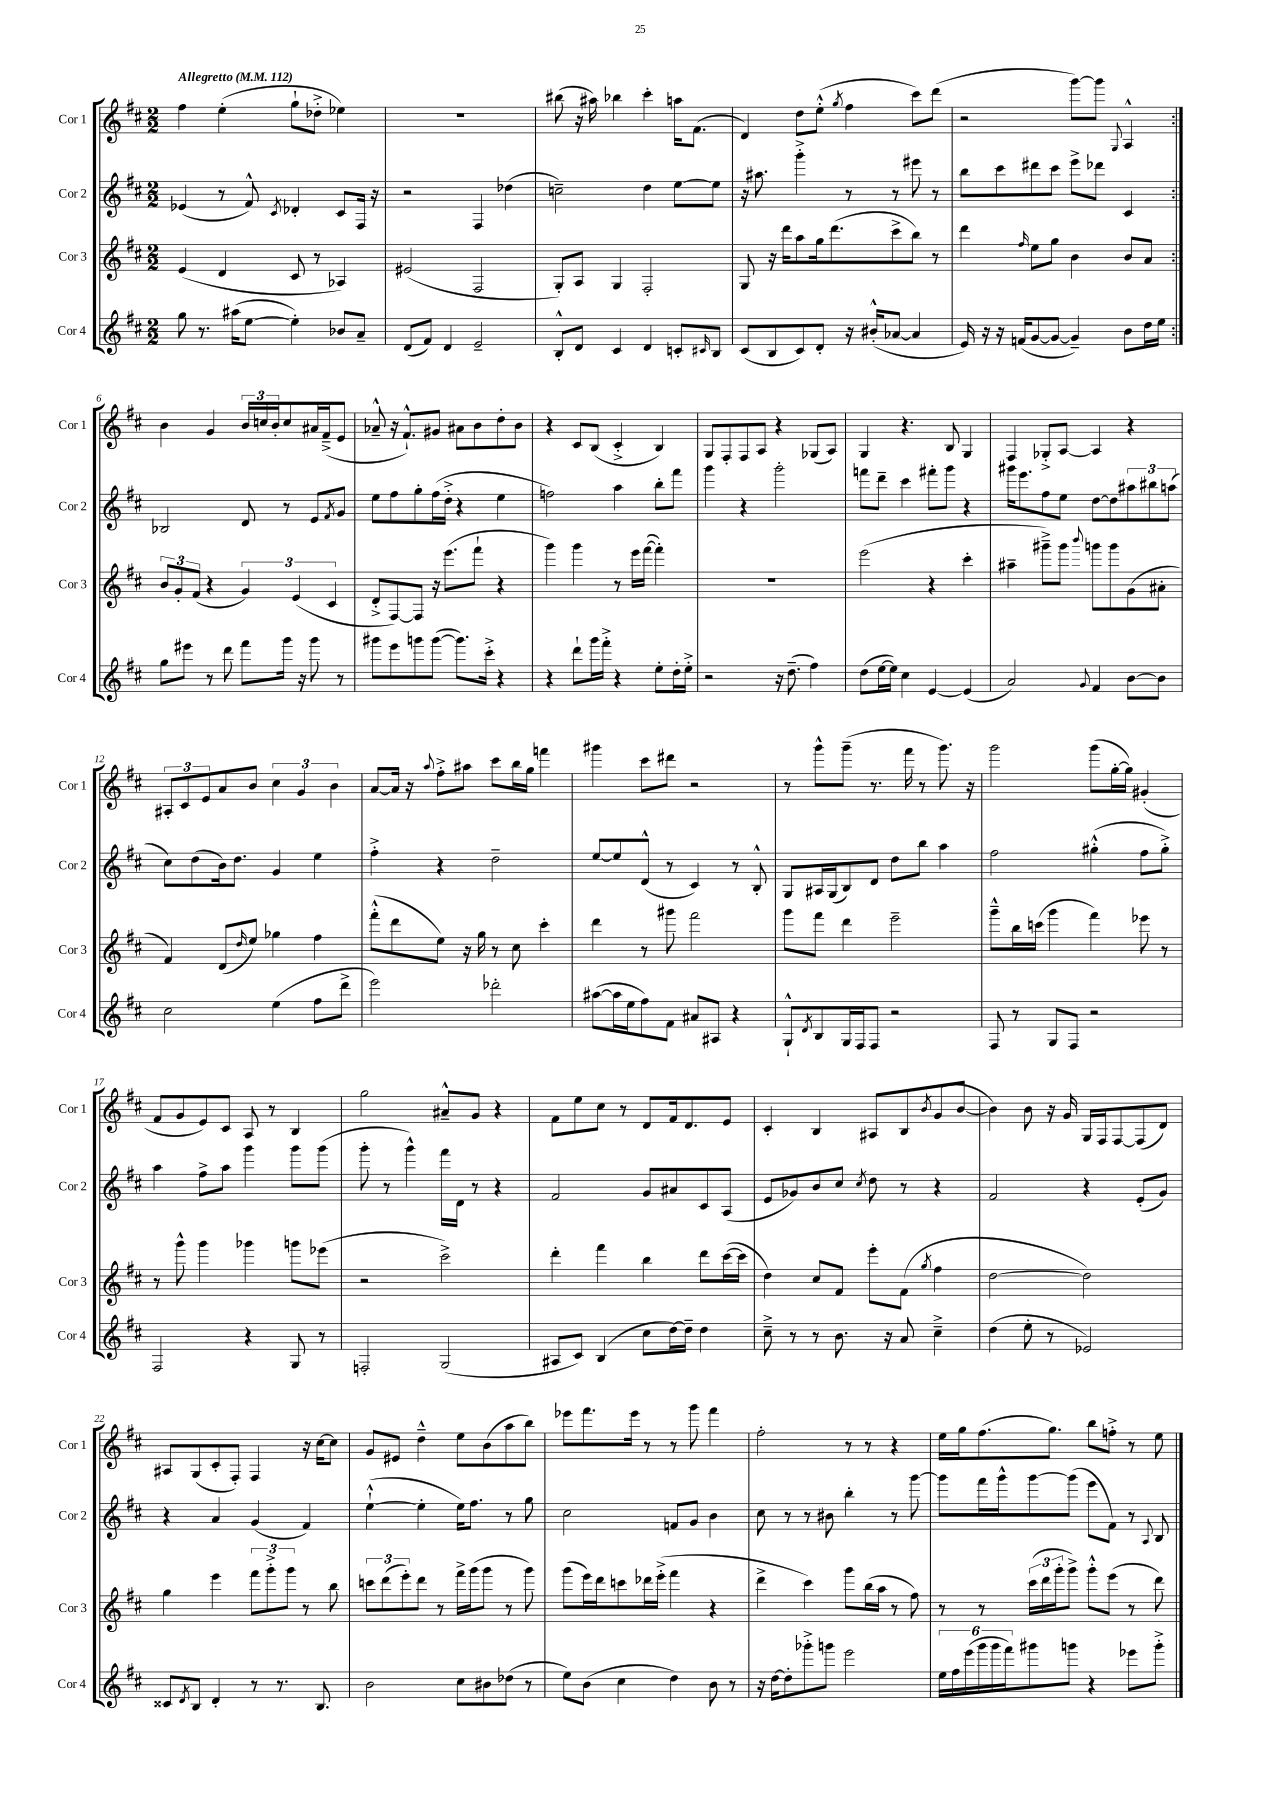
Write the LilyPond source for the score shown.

<<
\new StaffGroup <<
\new Staff = "s0" \with { instrumentName = "Cor 1" shortInstrumentName = "Cor 1" } {
    \clef treble \key d \major \numericTimeSignature \time 2/2 \tempo "Allegretto" 4 = 112
    \repeat volta 2 { fis''4 e''4-.( g''8-! des''8-.-> ees''4) |
    R1 |
    bis''8( r16 ais''16) bes''4 cis'''4-. a''16 fis'8.( |
    d'4) d''8 e''8-.-^( \acciaccatura { g''8 } fis''4 cis'''8) d'''8( |
    r2 g'''8~) g'''8 \appoggiatura { g8 } a4-^ | }
    b'4 g'4 \tuplet 3/2 { b'16 c''16 b'16-. } c''8 ais'16 fis'16--->( e'8 |
    aes'8---^ r16 fis'8.-!-^) gis'8 ais'8 b'8 d''8-. b'8 |
    r4 cis'8 b8( cis'4-.-> b4) |
    g8 fis8-. fis8 a8 r4 ges8( a8) |
    g4 r4. b8 g4 |
    fis4 ges8-.-> a8~ a4 r4 |
    \tuplet 3/2 { ais8-. cis'8 e'8 } a'8 b'8 \tuplet 3/2 { cis''4 g'4 b'4 } |
    a'8~ a'16 r16 \appoggiatura { a''8 } fis''8-.-> ais''8 cis'''8 b''16 g''16 f'''4 |
    gis'''4 cis'''8 dis'''8 r2 |
    r8 g'''8-^ g'''8--( r8. fis'''16 r8 g'''8.) r16 |
    g'''2 g'''8( g''16~-. g''16) gis'4-.( |
    fis'8 g'8 e'8) cis'8 a8 r8 b4 |
    g''2 ais'8---^ g'8 r4 |
    fis'8 e''8 cis''8 r8 d'8 fis'16 d'8. e'8 |
    cis'4-. b4 ais8 b8 \acciaccatura { b'8 } g'8( b'8~ |
    b'4) b'8 r16 g'16 g16 fis16 fis8~ fis8( d'8) |
    ais8 g8( cis'8-. fis8-.) fis4 r16 cis''16~ cis''8 |
    g'8 eis'8 d''4---^ e''8 b'8( a''8 b''8) |
    ees'''8 fis'''8. ees'''16 r8 r8 g'''8 fis'''4 |
    fis''2-. r8 r8 r4 |
    e''16 g''16 fis''8.( g''8.) b''8 f''8-.-> r8 e''8 \bar "|." |
}
\new Staff = "s1" \with { instrumentName = "Cor 2" shortInstrumentName = "Cor 2" } {
    \clef treble \key d \major \numericTimeSignature \time 2/2
    \repeat volta 2 { ees'4( r8 fis'8-^) \acciaccatura { cis'8 } des'4-. cis'8 fis16 r16 |
    r2 fis4 des''4( |
    c''2--) d''4 e''8~ e''8 |
    r16 ais''8. g'''4-.-> r8 r8 eis'''8 r8 |
    b''8 cis'''8 dis'''8 cis'''8 e'''8-> des'''8 cis'4 | }
    bes2 d'8 r8 e'8 \acciaccatura { fis'8 } g'8 |
    e''8 fis''8 g''8-. fis''16( d''16-.-> r4 e''4 |
    f''2) a''4 b''8-. fis'''8 |
    g'''4 r4 g'''2-. |
    f'''8 d'''8-- cis'''4 fis'''8-. g'''8 r4 |
    gis'''16 e'''8. fis''8 e''8 d''8~ d''8 \tuplet 3/2 { ais''8 bis''8 a''8( } |
    cis''8) d''8( b'16) d''8. g'4 e''4 |
    fis''4-.-> r4 d''2-- |
    e''8~ e''8 d'8-^( r8 cis'4) r8 b8-.-^ |
    g8 ais16 g16( b8) d'8 d''8 b''8 a''4 |
    fis''2 gis''4-.-^( fis''8 gis''8-.->) |
    a''4 fis''8-> a''8 g'''4 g'''8 g'''8( |
    g'''8-. r8 g'''4-^) fis'''16 d'16 r8 r4 |
    fis'2 g'8 ais'8 cis'8 a8( |
    e'8 ges'8) b'8 cis''8 \acciaccatura { cis''8 } d''8 r8 r4 |
    fis'2 r4 e'8-.( g'8) |
    r4 a'4 g'4( fis'4) |
    e''4~-!-^( e''4-. e''16) fis''8. r8 g''8 |
    cis''2 f'8 g'8 b'4 |
    cis''8 r8 r8 bis'8 b''4-. r8 g'''8~ |
    g'''8 fis'''16 g'''16-^ g'''8~ g'''8( e'''8 fis'8) r8 \appoggiatura { a8 } b8 \bar "|." |
}
\new Staff = "s2" \with { instrumentName = "Cor 3" shortInstrumentName = "Cor 3" } {
    \clef treble \key d \major \numericTimeSignature \time 2/2
    \repeat volta 2 { e'4( d'4 cis'8 r8 aes4) |
    eis'2( fis2 |
    g8-.) a8 g4 fis2-. |
    g8 r16 d'''16 a''8 g''16 d'''8.( cis'''8-> b''8) r8 |
    d'''4 \grace { fis''16 } e''8 g''8 b'4 b'8 a'8 | }
    \tuplet 3/2 { b'8 g'8-. fis'8( } r4 \tuplet 3/2 { g'4) e'4( cis'4 } |
    d'8-.-> fis8~) fis8 r16 e'''8.( fis'''8-! r4 |
    g'''4) g'''4 r8 e'''16 fis'''16~( fis'''4-.) |
    R1 |
    e'''2( r4 cis'''4-. |
    ais''4-- gis'''8--->) gis'''8 \appoggiatura { b'''8 } g'''8 g'''8 g'8( ais'8-. |
    fis'4) d'8( \grace { d''16 } e''8) ges''4 fis''4 |
    fis'''8-.-^( d'''8 e''8) r16 g''16 r8 cis''8 cis'''4-. |
    d'''4 r8 gis'''8 fis'''2 |
    g'''8 fis'''8 d'''4 e'''2-- |
    g'''8---^ b''16 c'''16( g'''4 fis'''4) ees'''8 r8 |
    r8 g'''8-^ g'''4 ges'''4 g'''8 ees'''8( |
    r2 cis'''2->) |
    d'''4-. fis'''4 b''4 d'''8 cis'''16~( cis'''16 |
    d''4) cis''8 fis'8 e'''8-. fis'8( \acciaccatura { g''8 } fis''4 |
    d''2~ d''2) |
    g''4 e'''4 \tuplet 3/2 { fis'''8 g'''8-.-> g'''8 } r8 b''8 |
    \tuplet 3/2 { c'''8 d'''8( e'''8-.) } d'''8 r8 fis'''16-> g'''16( g'''8 r8 g'''8) |
    g'''8( e'''16) d'''16 c'''8 des'''16 e'''16-.->( fis'''4 r4 |
    d'''4-> cis'''4) g'''8 b''16( a''16 r8 fis''8) |
    r8 r8 \tuplet 3/2 { cis'''16( d'''16 g'''16-. } g'''8->) g'''8-.-^ e'''8( r8 d'''8) \bar "|." |
}
\new Staff = "s3" \with { instrumentName = "Cor 4" shortInstrumentName = "Cor 4" } {
    \clef treble \key d \major \numericTimeSignature \time 2/2
    \repeat volta 2 { g''8 r8. ais''16( e''8~ e''4-.) bes'8 a'8-- |
    d'8( fis'8) d'4 e'2-- |
    b8-.-^ d'8 cis'4 d'4 c'8-. \grace { cis'16 } b8 |
    cis'8( b8 cis'8) d'8-. r16 bis'16-.-^( aes'8~ aes'4 |
    e'16) r16 r16 f'16( g'8~ g'8~ g'4--) b'8 d''16 e''16 | }
    g''8 eis'''8 r8 d'''8 fis'''8 g'''16 r16 g'''8 r8 |
    gis'''8 e'''8 g'''8 g'''8~( g'''8.) cis'''16-.-> r4 |
    r4 d'''8-! g'''16 fis'''16-.-> r4 e''8-. d''16-. e''16-.-> |
    r2 r16 d''8.--( fis''4) |
    d''8( e''16~ e''16) cis''4 e'4~ e'4( |
    a'2) \appoggiatura { g'8 } fis'4 b'8~ b'8 |
    cis''2 e''4( fis''8 d'''8-> |
    e'''2) des'''2-. |
    ais''8~( ais''16 e''16 fis''8) fis'8 ais'8 ais8 r4 |
    g8-!-^ \acciaccatura { d'8 } b8 g16 fis16 fis8 r2 |
    fis8 r8 g8 fis8 r2 |
    fis2 r4 g8 r8 |
    f2-. g2( |
    ais8 cis'8) b4( cis''8 d''16~) d''16-- d''4 |
    cis''8---> r8 r8 b'8. r16 a'8 cis''4---> |
    d''4( e''8-. r8 ees'2) |
    cisis'8 \acciaccatura { d'8 } b8 d'4-. r8 r8. b8. |
    b'2 cis''8 bis'8 des''8( r8 |
    e''8) b'8( cis''4 d''4) b'8 r8 |
    r16 d''16~ d''8-. ges'''8-.-> g'''8 e'''2 |
    \tuplet 6/4 { e''16 fis''16 e'''16( g'''16 g'''16 fis'''16) } gis'''8 g'''8 r4 ees'''8 g'''8-.-> \bar "|." |
}
>>
>>
